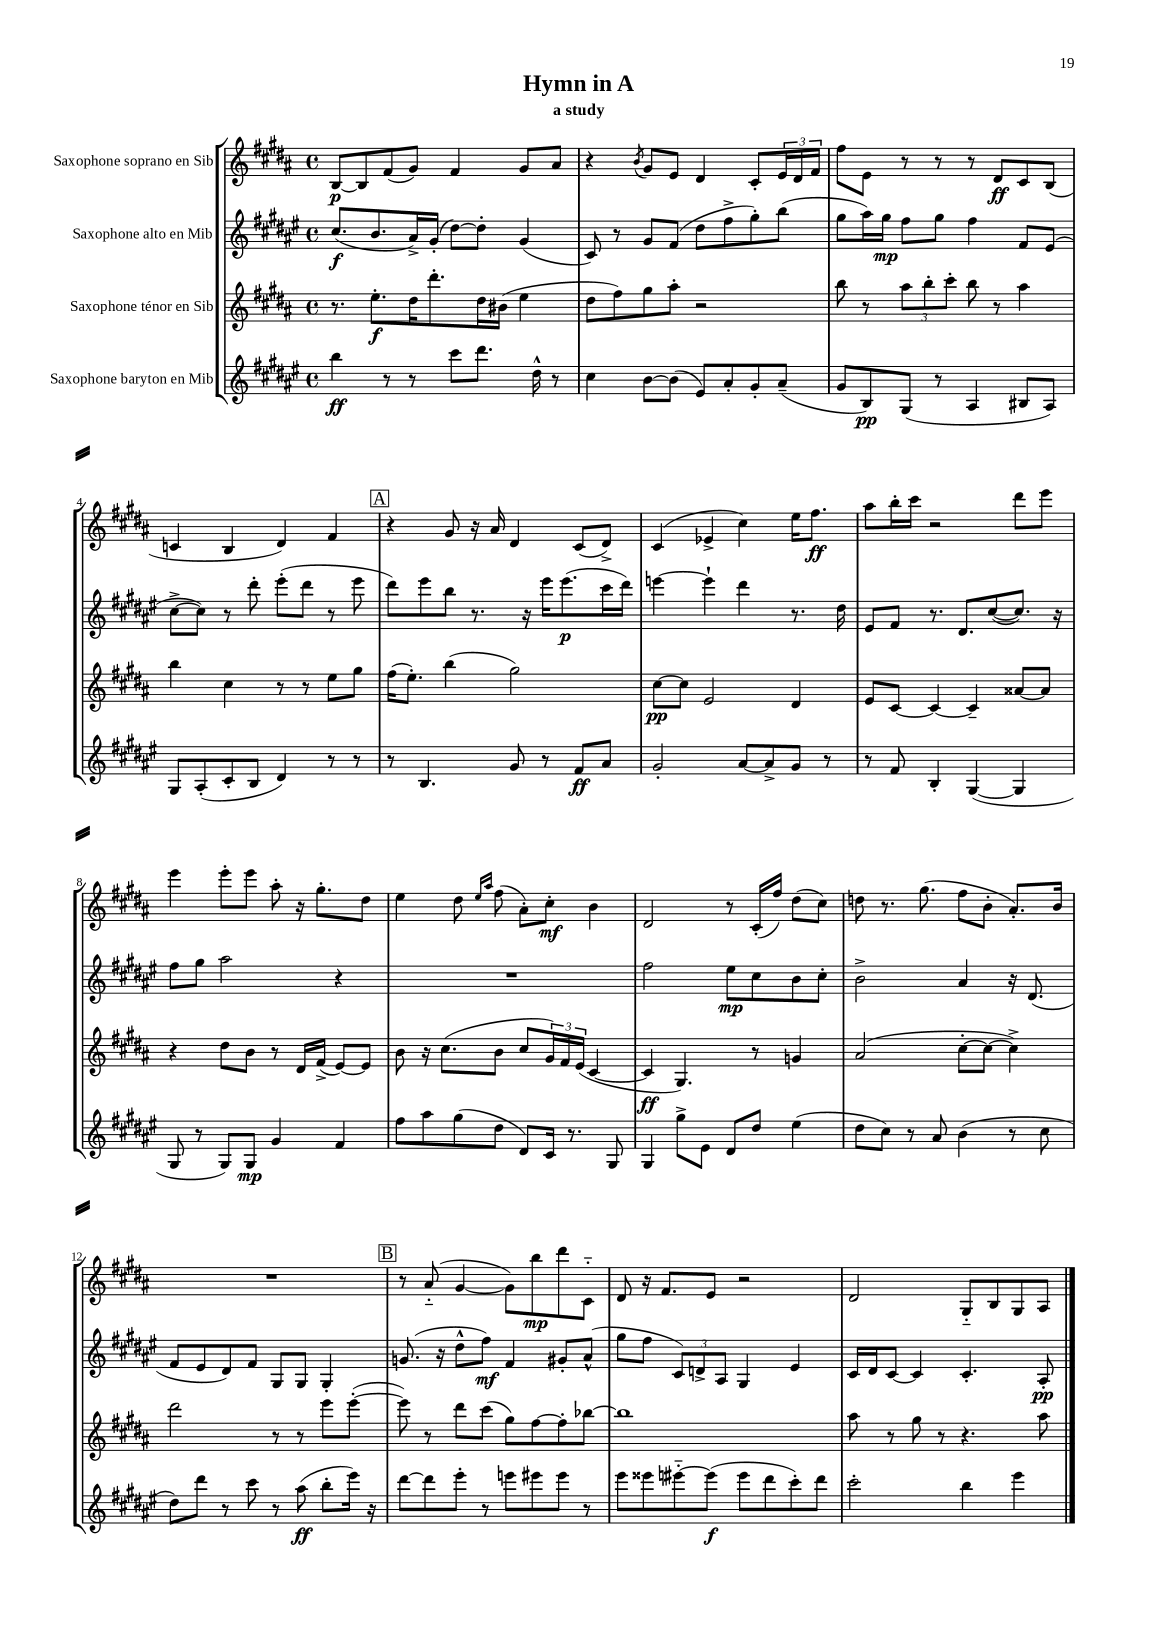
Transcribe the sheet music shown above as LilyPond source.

\header { title = "Hymn in A" subtitle = "a study" }
<<
\new StaffGroup <<
\new Staff = "s0" \with { instrumentName = "Saxophone soprano en Sib" } {
    \clef treble \key b \major \defaultTimeSignature \time 4/4
    b8~\p b8 fis'8( gis'8) fis'4 gis'8 ais'8 |
    r4 \acciaccatura { b'8 } gis'8 e'8 dis'4 cis'8-. \tuplet 3/2 { e'16 dis'16 fis'16 } |
    fis''8 e'8 r8 r8 r8 dis'8\ff cis'8 b8( |
    c'4 b4 dis'4) fis'4 |
    \mark \markup { \box "A" } r4 gis'8 r16 ais'16 dis'4 cis'8( dis'8->) |
    cis'4( ees'4-> cis''4) e''16 fis''8.\ff |
    ais''8 b''16-. cis'''16 r2 dis'''8 e'''8 |
    e'''4 e'''8-. e'''8 ais''8-. r16 gis''8.-. dis''8 |
    e''4 dis''8 \grace { e''16 ais''16 } fis''8( ais'8-.) cis''8-.\mf b'4 |
    dis'2 r8 cis'16-.( fis''16) dis''8( cis''8) |
    d''8 r8. gis''8.( fis''8 b'8-. ais'8.-.) b'16 |
    R1 |
    \mark \markup { \box "B" } r8 ais'8-_( gis'4~ gis'8) b''8\mp dis'''8 cis'8-_ |
    dis'8 r16 fis'8. e'8 r2 |
    dis'2 gis8-_ b8 gis8 ais8 \bar "|." |
}
\new Staff = "s1" \with { instrumentName = "Saxophone alto en Mib" } {
    \clef treble \key fis \major \defaultTimeSignature \time 4/4
    cis''8.\f( b'8. ais'16->) gis'16-.( dis''8~) dis''8-. gis'4( |
    cis'8) r8 gis'8 fis'8( dis''8 fis''8-> gis''8-.) b''8( |
    gis''8 ais''16) gis''16\mp fis''8 gis''8 fis''4 fis'8 eis'8( |
    cis''8~-> cis''8) r8 dis'''8-. eis'''8-.( dis'''8 r8 eis'''8 |
    \mark \markup { \box "A" } dis'''8) eis'''8 b''8 r8. r16 eis'''16 eis'''8.\p( cis'''16 dis'''16) |
    e'''4~ e'''4-! dis'''4 r8. dis''16 |
    eis'8 fis'8 r8. dis'8. cis''8~( cis''8.) r16 |
    fis''8 gis''8 ais''2 r4 |
    R1 |
    fis''2 eis''8\mp cis''8 b'8 cis''8-. |
    b'2-> ais'4 r16 dis'8.( |
    fis'8 eis'8 dis'8) fis'8 gis8 gis8 gis4-. |
    \mark \markup { \box "B" } g'8.( r16 dis''8-^ fis''8\mf) fis'4 gis'8-. ais'8-^( |
    gis''8 fis''8 \tuplet 3/2 { cis'8) d'8-> ais8 } gis4 eis'4 |
    cis'16 dis'16 cis'8~ cis'4 cis'4.-. ais8-.\pp \bar "|." |
}
\new Staff = "s2" \with { instrumentName = "Saxophone ténor en Sib" } {
    \clef treble \key b \major \defaultTimeSignature \time 4/4
    r8. e''8.-.\f dis''16 dis'''8.-. dis''16 bis'16( e''4 |
    dis''8 fis''8) gis''8 ais''8-. r2 |
    b''8 r8 \tuplet 3/2 { ais''8 b''8-. cis'''8-. } b''8 r8 ais''4 |
    b''4 cis''4 r8 r8 e''8 gis''8 |
    \mark \markup { \box "A" } fis''16( e''8.-.) b''4( gis''2) |
    cis''8~\pp cis''8 e'2 dis'4 |
    e'8 cis'8~ cis'4~ cis'4-- aisis'8~ aisis'8 |
    r4 dis''8 b'8 r8 dis'16 fis'16->( e'8~) e'8 |
    b'8 r16 cis''8.( b'8 cis''8 \tuplet 3/2 { gis'16) fis'16 e'16( } cis'4~ |
    cis'4\ff gis4.) r8 g'4 |
    ais'2( cis''8~-. cis''8~ cis''4->) |
    dis'''2 r8 r8 e'''8 e'''8~-.( |
    \mark \markup { \box "B" } e'''8) r8 dis'''8 cis'''8( gis''8) fis''8~ fis''8-. bes''8~ |
    bes''1 |
    ais''8 r8 gis''8 r8 r4. ais''8 \bar "|." |
}
\new Staff = "s3" \with { instrumentName = "Saxophone baryton en Mib" } {
    \clef treble \key fis \major \defaultTimeSignature \time 4/4
    b''4\ff r8 r8 cis'''8 dis'''8. dis''16-^ r8 |
    cis''4 b'8~ b'8( eis'8) ais'8-. gis'8-. ais'8--( |
    gis'8 b8\pp) gis8( r8 ais4 bis8 ais8) |
    gis8 ais8-.( cis'8-. b8 dis'4) r8 r8 |
    \mark \markup { \box "A" } r8 b4. gis'8 r8 fis'8\ff ais'8 |
    gis'2-. ais'8~ ais'8-> gis'8 r8 |
    r8 fis'8 b4-. gis4~( gis4 |
    gis8 r8 gis8) gis8\mp gis'4 fis'4 |
    fis''8 ais''8 gis''8( dis''8 dis'8) cis'16 r8. gis8 |
    gis4 gis''8-> eis'8 dis'8 dis''8 eis''4( |
    dis''8 cis''8) r8 ais'8 b'4( r8 cis''8 |
    dis''8) dis'''8 r8 cis'''8 r8 ais''8\ff( b''8-. eis'''16) r16 |
    \mark \markup { \box "B" } dis'''8~ dis'''8 eis'''8-. r8 e'''8 eis'''8 eis'''8 r8 |
    eis'''8 eisis'''8 eis'''8~-_ eis'''8\f( eis'''8 dis'''8 cis'''8-.) dis'''8 |
    cis'''2-. b''4 eis'''4 \bar "|." |
}
>>
>>
